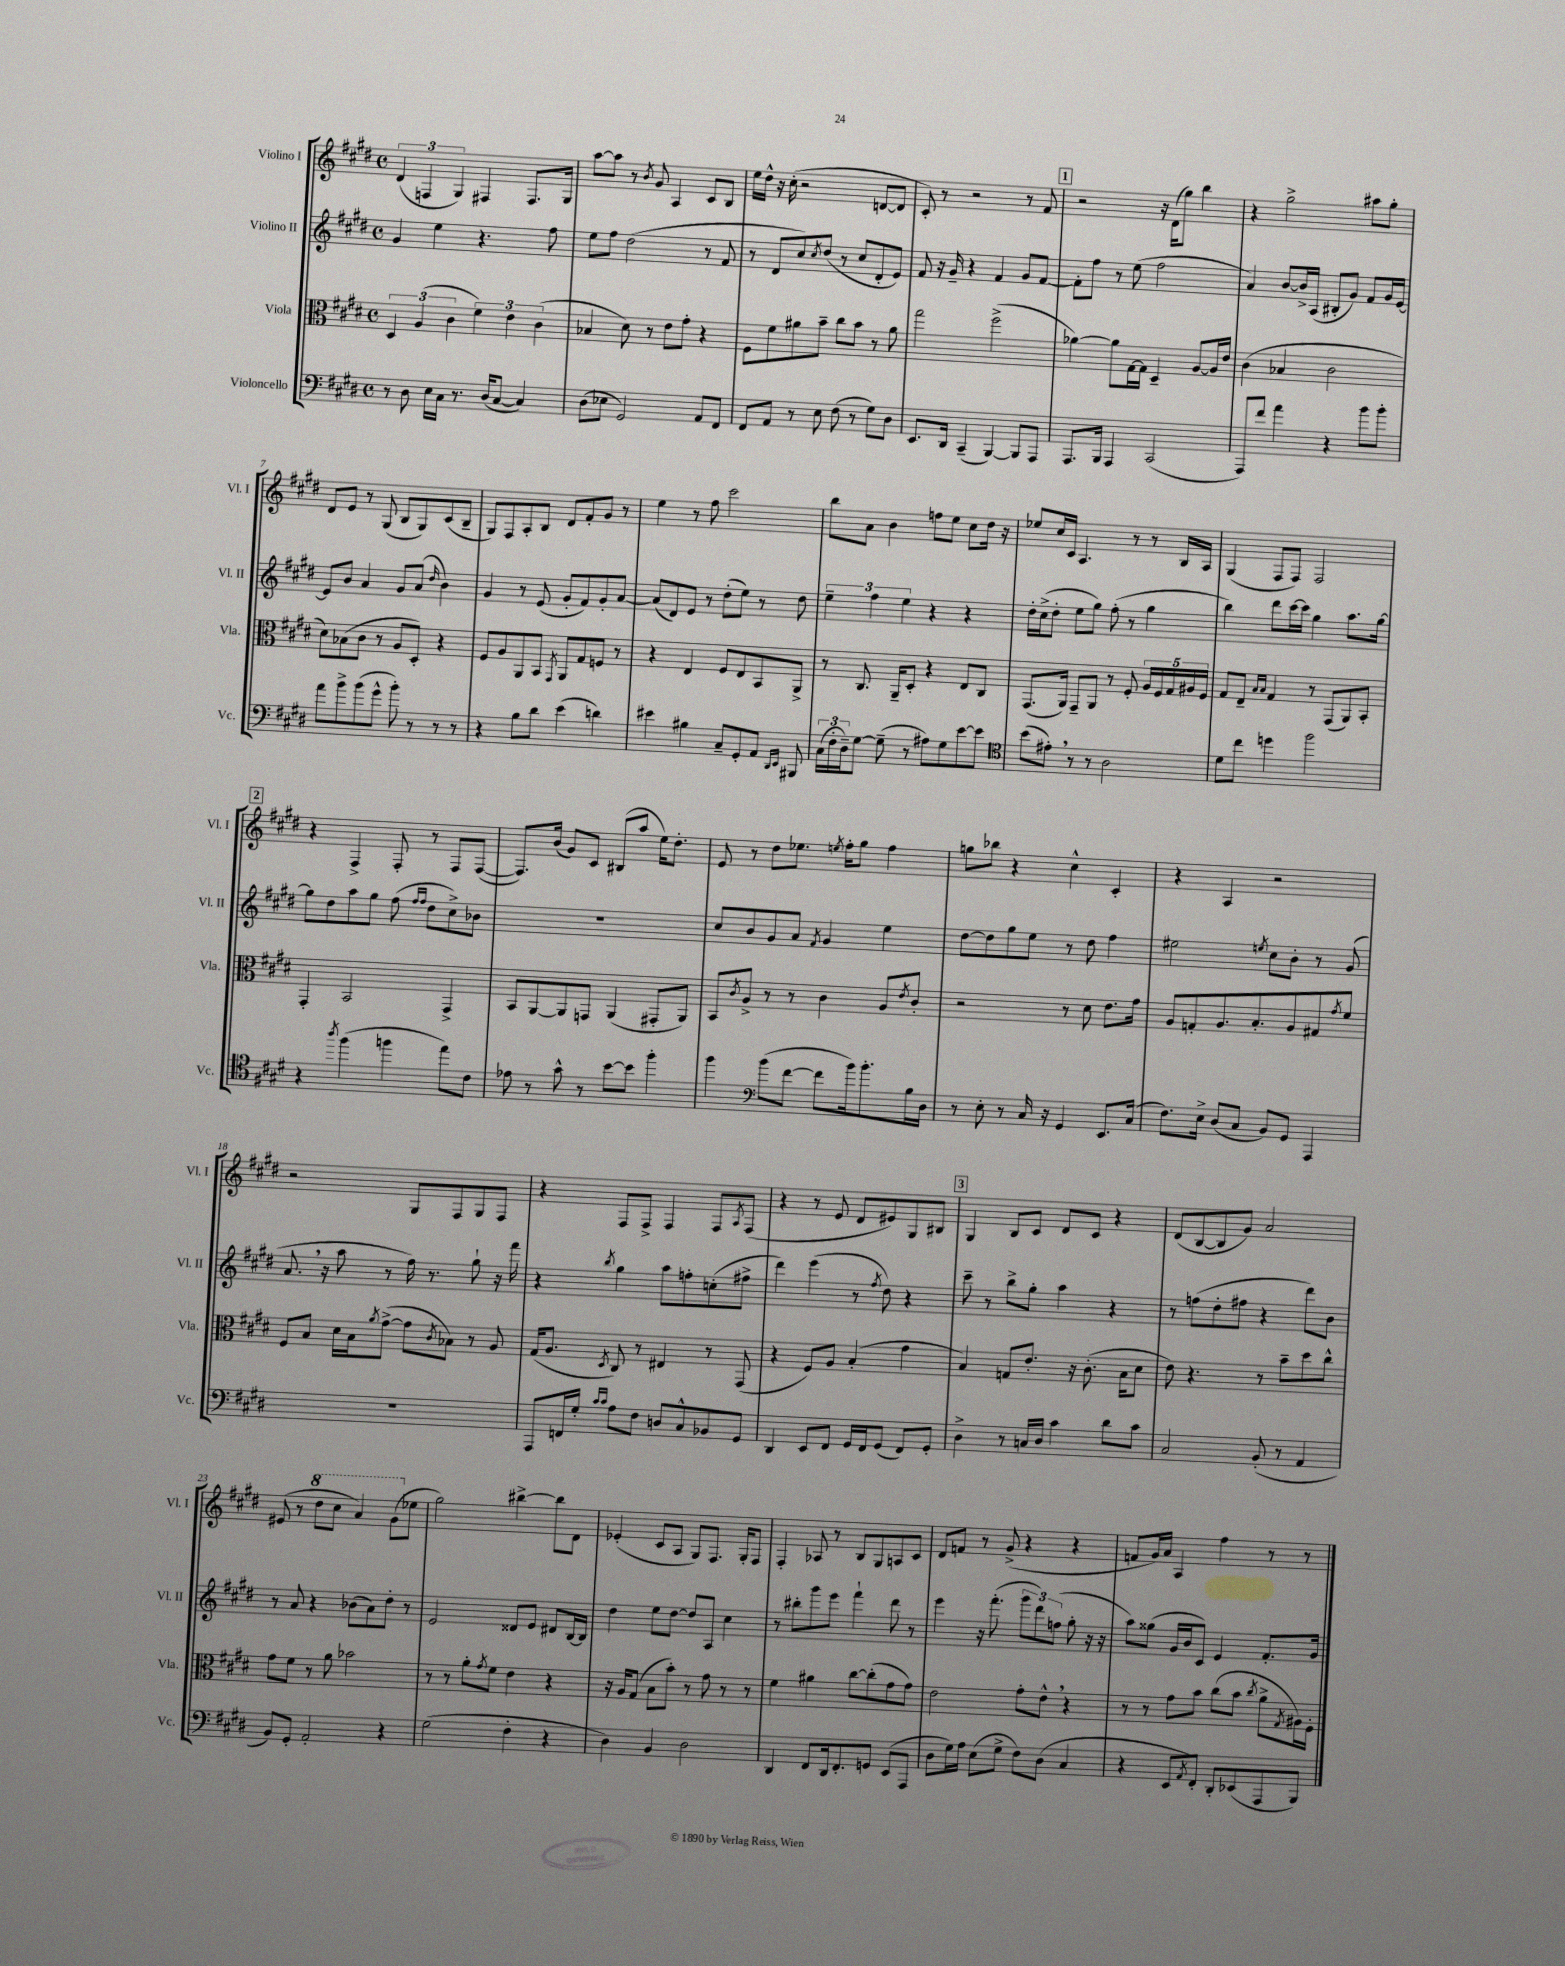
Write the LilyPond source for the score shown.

<<
\new StaffGroup <<
\new Staff = "s0" \with { instrumentName = "Violino I" shortInstrumentName = "Vl. I" } {
    \clef treble \key e \major \defaultTimeSignature \time 4/4
    \tuplet 3/2 { dis'4( f4 gis4) } fis4 fis8. gis16 |
    a''8~ a''8 r8 \acciaccatura { b'8 } gis'8 a4 cis'8 b8 |
    e''16 dis''16-^ r16 cis''16-.( r2 d'8~ d'8 |
    cis'8-.) r8 r2 r8 fis'8 |
    \mark \markup { \box "1" } r2 r16 dis'16( gis''8) b''4 |
    r4 gis''2-> ais''8 gis''8-. |
    dis'8 e'8 r8 gis8( b8 gis8) cis'8( b8-- |
    gis8) fis8 a8-. b8 dis'8 fis'8-. gis'8 r8 |
    e''4 r8 fis''8 cis'''2 |
    b''8 a'8 b'4 f''8 e''8 cis''8 dis''16 r16 |
    ees''8 cis''16 cis'16 a4. r8 r8 b16 a16 |
    gis4( fis8 fis8) fis2 |
    \mark \markup { \box "2" } r4 fis4-> fis8-. r8 fis8 fis8~( |
    fis8.) b'16( gis'8) cis'8 bis8( a''8 e''16) dis''8.-. |
    e'8 r8 dis''8 ees''8. \acciaccatura { e''8 } fis''16-. gis''8 fis''4 |
    g''8 bes''8 r4 cis''4-^ cis'4-. |
    r4 a4 r2 |
    r2 gis8 fis8 gis8 fis8 |
    r4 fis8 fis8-> fis4 fis8 \acciaccatura { a8 } fis8( |
    r4 r8 e'8 dis'8 eis'8) gis8 bis8 |
    \mark \markup { \box "3" } gis4 b8 cis'8 dis'8 cis'8 r4 |
    dis'8( b8~ b8 gis'8) a'2 |
    eis'8( r8 \ottava #1 dis'''8 cis'''8 a''4) gis''8( \ottava #0 ees''8 |
    gis''2) bis''4~-> bis''8 dis'8 |
    ees'4-.( cis'8 a8 gis8) fis8. gis16-. fis8 |
    fis4-. aes8 r8 b8 gis8 a8 cis'8 |
    dis'8 f'8 r8 gis'8->( r4 r4 |
    f'8 gis'16) a'16 a4 fis''4 r8 r8 \bar "|." |
}
\new Staff = "s1" \with { instrumentName = "Violino II" shortInstrumentName = "Vl. II" } {
    \clef treble \key e \major \defaultTimeSignature \time 4/4
    gis'4 e''4 r4. fis''8 |
    e''8 fis''8 dis''2( r8 fis'8 |
    r8 dis'8 cis''8) \acciaccatura { cis''8 } dis''8( r8 cis''8 dis'8-. e'8) |
    fis'8 r16 gis'16-- r4 fis'4 gis'8 fis'8~ |
    \mark \markup { \box "1" } fis'8-. fis''8 r8 e''8( fis''2 |
    a'4) b'8~ b'16-> a16( bis8-. gis'8) fis'8 gis'16 e'16~ |
    e'8 b'8 a'4 gis'8 a'8( \grace { dis''16 } b'4) |
    gis'4 r8 e'8( gis'8-. fis'8) gis'8-. a'8~ |
    a'8( dis'8) e'8 r8 dis''8-.( e''8) r8 dis''8 |
    \tuplet 3/2 { e''4-- fis''4 e''4 } r4 r4 |
    dis''16-. cis''16->( dis''8-. e''8 gis''8) fis''8-.( r8 gis''4 |
    b''4) dis'''8 cis'''16~ cis'''16 gis''4 a''8. gis''16~ |
    \mark \markup { \box "2" } gis''8 dis''8 a''8 gis''8 fis''8( \grace { fis''16 fis''16 } dis''8 cis''8->) bes'8 |
    R1 |
    cis''8 b'8 gis'8 a'8 \acciaccatura { fis'8 } gis'4 e''4 |
    dis''8~ dis''8 gis''8 e''8 r8 dis''8 fis''4 |
    eis''2 \acciaccatura { e''8 } cis''8 b'8-. r8 gis'8( |
    a'8. \breathe r16 a''8 r8 fis''16) r8. gis''8-! r16 fis'''16 |
    r4 \acciaccatura { b''8 } gis''4 a''8 f''8-. c''8-.( fis''8-> |
    dis'''4) e'''4( r8 \acciaccatura { fis''8 } dis''8) r4 |
    \mark \markup { \box "3" } cis'''8-- r8 b''8-> gis''8-. a''4 r4 |
    r8 f''8( dis''8-. fis''8 r4 dis'''8) b'8 |
    r8 a'8 r4 bes'8( a'8) dis''8-. r8 |
    e'2 disis'8 e'8 dis'8 b16~ b16 |
    dis''4 e''8 dis''8~ dis''8 a8 cis''4 |
    r8 bis''8-. gis'''8 e'''8 fis'''4-! dis'''8 r8 |
    e'''4 r16 fis'''8.-.( \tuplet 3/2 { gis'''8 dis'''8) f''8( } gis''8-. r16 r16 |
    a''8) gisis''8( gis'16 b'16 cis'8) e'4 fis'8.-. gis'16 \bar "|." |
}
\new Staff = "s2" \with { instrumentName = "Viola" shortInstrumentName = "Vla." } {
    \clef alto \key e \major \defaultTimeSignature \time 4/4
    \tuplet 3/2 { dis4 a4( cis'4 } \tuplet 3/2 { fis'4) e'4 cis'4( } |
    bes4 dis'8) r8 e'8 gis'8-. r4 |
    fis8 fis'8 ais'8 b'8-- cis''8 b'8 r8 ais'8 |
    gis''2 fis''2->( |
    \mark \markup { \box "1" } aes'4~) aes'8 gis16~ gis16 dis4-- a8~ a16 e'16 |
    cis'4( bes4 cis'2 |
    dis'8) bes8( cis'8 r8 a8 dis8-.) r4 |
    fis8 a8 a,8 b,8 \acciaccatura { gis,8 } a,8 gis8 f8 r8 |
    r4 e4 fis8 e8 b,8 a,8-> |
    r8 cis8. a,16-- dis8-. r4 e8 cis8 |
    gis,8.( a,16) gis,8-- a,8 r8 fis8-. \tuplet 5/4 { a16 fis16 gis16 ais16 fis16 } |
    gis8 e8-- \grace { b16 b16 } gis4 r8 gis,8( a,8) b,8-. |
    \mark \markup { \box "2" } gis,4-. b,2 gis,4-> |
    b,8 a,8~ a,8 g,8 a,4( gis,8-. a,8) |
    b,8 \acciaccatura { cis'8 } a8-> r8 r8 cis'4 a8 \acciaccatura { e'8 } cis'8-. |
    r2 r8 dis'8 e'8. gis'16 |
    a8 g8-. a8. b8.-. a8 gis8 \acciaccatura { gis'8 } fis'8 |
    fis8 b8 dis'16 b16 \acciaccatura { a'8 } gis'8~->( gis'8 \acciaccatura { cis'8 } bes8) r8 a8 |
    gis16( a8. \acciaccatura { dis8 } cis8) r8 eis4 r8 gis,8( |
    r4 fis8) a8 b4-.( gis'4 |
    \mark \markup { \box "3" } b4) g8 e'8.-. r16 cis'8.-.( b16 dis'8 |
    e'8) r4. r8 b'8-- dis''8 cis''8-^ |
    gis'8 fis'8 r8 a'8 bes'2 |
    r8 r8 a'8-. \acciaccatura { gis'8 } fis'8 e'4 r4 |
    r16 a16 gis8( b8 b'8-.) r8 gis'8 r8 r8 |
    fis'4 ais'4 cis''8~ cis''8-.( gis'8 gis'8) |
    e'2 gis'8-. e'8-^ \breathe r4 |
    r8 r8 gis'8 b'8 cis''8( b'8 \acciaccatura { cis''8 } a'8-> \acciaccatura { gis8 } ais16) fis16-. \bar "|." |
}
\new Staff = "s3" \with { instrumentName = "Violoncello" shortInstrumentName = "Vc." } {
    \clef bass \key e \major \defaultTimeSignature \time 4/4
    r8 dis8 e16 cis16 r8. dis16( cis8~ cis4) |
    dis8( ees8 gis,2) a,8 fis,8 |
    fis,8 a,8 r8 e8 fis8( r8 gis8) dis8 |
    e,8. dis,16 cis,4--( b,,4~) b,,8 a,,8 |
    \mark \markup { \box "1" } a,,8. b,,16 a,,4 cis,2( |
    a,,8) fis'8 a'4 r4 b'8 b'8-. |
    a'8 b'8-> b'8( gis'8-^ b'8-.) r8 r8 r8 |
    r4 b8 dis'8 e'4( d'4) |
    eis'4 bis4 cis8-- gis,8-. a,8 \grace { dis,16 e,16 } bis,,8 |
    \tuplet 3/2 { cis16( fis16-. dis16--) } gis8~ gis8--( r8 ais8) gis8 e'8~ e'8 |
    \clef tenor b'8( eis'8-.) \breathe r8 r8 a2 |
    dis'8 cis''8 d''4 fis''2 |
    \mark \markup { \box "2" } r4 \acciaccatura { a''8 } fis''4( f''4 e''8) cis'8 |
    ees'8 r8 gis'8-^ r8 b'8~ b'8 fis''4-. |
    fis''4 \clef bass b'8( fis'8~ fis'8 b'16) b'8.-. b16 dis16 |
    r8 e8-. r8 cis16 r16 gis,4 e,8. cis16( |
    fis8.) e16-> dis8( cis8 b,8) gis,8 a,,4 |
    R1 |
    a,,8 f,16 gis16-. \grace { cis'16 cis'16 } a8 fis8 d8 cis8-^ bes,8 gis,8 |
    dis,4 e,8 fis,8 gis,16 fis,16 gis,8( fis,8) gis,8-. |
    \mark \markup { \box "3" } dis4-> r8 c16 dis16 cis'4 dis'8 cis'8 |
    cis2 b,8-.( r8 a,4 |
    b,8) gis,8-. a,2-. r4 |
    gis2( fis4-. r4 |
    dis4) b,4 dis2 |
    dis,4 fis,8 dis,16 fis,8.-. g,8 e,8( a,,8 |
    dis8 gis16) a16 e8( gis8-> fis8) dis8( cis4 |
    r4 e,8 \acciaccatura { a,8 } fis,8-.) dis,8-. ees,8( a,,8 b,,8) \bar "|." |
}
>>
>>
